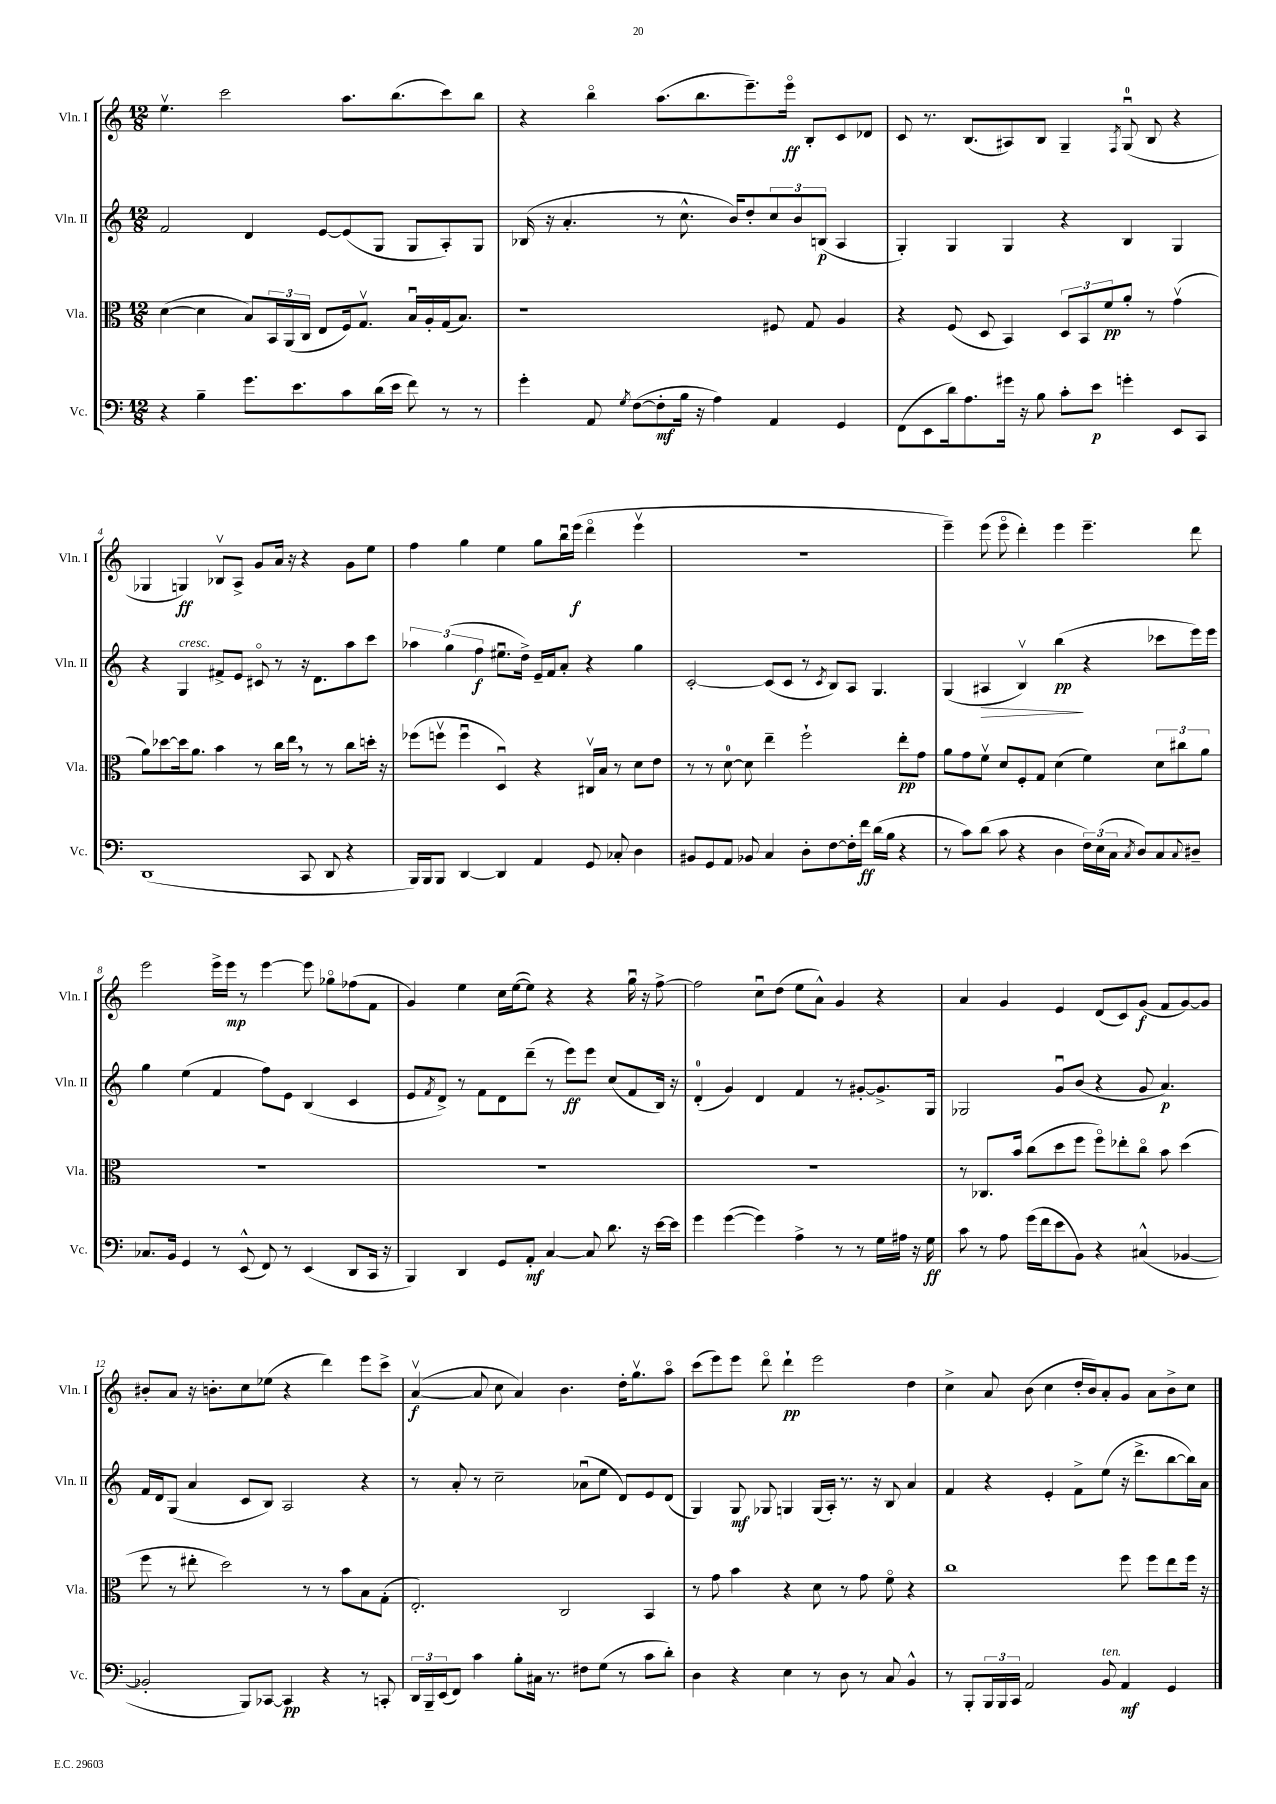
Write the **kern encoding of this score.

**kern	**kern	**kern	**kern
*staff4	*staff3	*staff2	*staff1
*clefF4	*clefC3	*clefG2	*clefG2
*k[]	*k[]	*k[]	*k[]
*M12/8	*M12/8	*M12/8	*M12/8
4r	([4d\	2f/	4.eev\
4B~\	4d\]	.	.
.	.	.	2ccc\
8.g\L	8B/L)	4d/	.
.	24BB/L	.	.
.	(24AA/	.	.
8.e\	.	.	.
.	24C/JJ	.	.
.	8E/L	[8e/L	.
8c\	16F/k)	(8e/]	8.aa\L
.	8.Gv/J	.	.
(16d\L	.	8G/J	.
16e\JJ	.	.	(8.bb\
8f\)	16Bu/LL	8G/L	.
.	16A'/	.	.
8r	(16G/J	8A'/)	8ccc\)
.	8.B/J)	.	.
8r	.	8G/J	8bb\J
=	=	=	=
4g'\	1r	(16B-/	4r
.	.	16r	.
.	.	4.a'/	.
8AA/	.	.	4bbo\
8qG/	.	.	.
([8F\L	.	.	.
8F'\]	.	8r	(8.aa\L
16B\Jk	.	8.cc^^\	.
16r	.	.	8.bb\
4A\)	.	.	.
.	.	16b/LK)	.
.	.	8dd'/	8.eee~\)
4AA/	8F#/	12cc/	.
.	.	.	16eeeo\Jk
.	.	12b/	.
.	8G/	.	8B'/L
.	.	(12B/J	.
4GG/	4A/	4A/	8c/
.	.	.	8d-/J
=	=	=	=
(8FF\L	4r	4G'/)	8c/
8EE\	.	.	8.r
16d\k)	(8F/	4G/	.
8.A\	.	.	(8.B/L
.	8D/	.	.
16g#\Jk	4BB/)	4G/	8A#/)
16r	.	.	.
8B\	.	.	8B/J
8c'\L	12D/L	4r	4G~/
.	12BB/	.	.
8e\J	.	.	.
.	12f/	.	.
.	.	.	8qF/
4g'\	8a'/J	4B/	(8Gu/
.	8r	.	8B/
8EE/L	(4gv\	4G/	4r
8CC/J	.	.	.
=	=	=	=
(1DD	8a\L)	4r	4G-/
.	[8dd-\	.	.
.	16dd-\]k	4G/	4G/)
.	8.a\J	.	.
.	4b\	8f#^/L	8B-v/L
.	.	8e/J	8A^/J
.	8r	8c#o/	8g/L
.	16cc\LL	8r	16a/Jk
.	16ee\JJ	.	16r
8CC/	8r	16r	4r
.	.	8.d\L	.
8DD/	8r	.	.
4r	8cc\L	8aa\	8g\L
.	16dd'\Jk	8ccc\J	8ee\J
.	16r	.	.
=	=	=	=
16BBB/LL)	(8ff-\L	6aa-\	4ff\
16BBB/J	.	.	.
8BBB/J	8ffv\J	.	.
.	.	(6gg\	.
[4DD/	4ffu\	.	4gg\
.	.	6ff\	.
4DD/]	4Du/)	8.ee#u\L	4ee\
.	.	16dd^\Jk)	.
4AA/	4r	16e~/LL	8gg\L
.	.	16f/J	.
.	.	8a'/J	16bbu\L
.	.	.	(16eee\JJ
8GG/	16C#v/LL	4r	4dddo\
.	16B/JJ	.	.
8C-'/	8r	.	.
4D\	8d\L	4gg\	4eeev\
.	8e\J	.	.
=	=	=	=
8BB#/L	8r	[2c'/	1.r
8GG/	8r	.	.
8AA/J	[8d\	.	.
8BB-/	8d\]	.	.
4C/	4ee~\	(8c/]L	.
.	.	8c/J	.
8D'\L	2ff`\	8r	.
.	.	8qc/	.
[8F\	.	8B/L)	.
16F'\]L	.	8A/J	.
16f\JJ	.	.	.
(16d\LL	.	4.G/	.
16B\JJ	.	.	.
4r	8ee'\L	.	.
.	8g\J	.	.
=	=	=	=
8r	8a\L	(4G/	4eee~\)
8c\L)	8g\	.	.
(8d\J	8fv\J	4A#/	(8eee\
8c\	8d/L	.	8eeeo\
4r	8F'/	4Bv/)	4ddd'\)
.	8G/J	.	.
4D\	(4d\	(4bb\	4eee\
24F\LL)	4f\)	4r	4.eee~\
(24E\	.	.	.
24C\JJ	.	.	.
8qC/	.	.	.
8D/L)	.	.	.
8C/	12d\L	8ccc-\L	.
.	12cc#\	.	.
8qqC/	.	.	.
8D#~/J	.	16eee\L)	8ddd\
.	12a\J	.	.
.	.	16eee\JJ	.
=	=	=	=
8.C-/L	1.r	4gg\	2eee\
16BB/Jk	.	.	.
4GG/	.	(4ee\	.
8r	.	4f/	16eee^\LL
.	.	.	16eee\JJ
(8EE^^/	.	.	8r
8FF/)	.	8ff\L)	[4eee\
8r	.	8e\J	.
(4EE/	.	(4B/	8eee\]
.	.	.	8gg-o\L
8DD/L	.	4c/	(8ff-\
16CC/Jk	.	.	8f\J
16r	.	.	.
=	=	=	=
4BBB/)	1.r	8e/L	4g/)
.	.	8qf/	.
.	.	8d^/J)	.
4DD/	.	8r	4ee\
.	.	8f\L	.
8GG/L	.	8d\	16cc\LL
.	.	.	([16ee\J
8AA'/J	.	(8ddd~\J	8ee\]J)
[4C/	.	8r	4r
.	.	8eee\L)	.
8C/]	.	8eee\J	4r
8.d\	.	(8cc/L	.
.	.	8f/	16ggu\
16r	.	.	16r
[16e\LL	.	16B/Jk)	[8ff^\
16e\]JJ	.	16r	.
=	=	=	=
4g\	1.r	(4d'/	2ff\]
([4g\	.	4g/)	.
4g\])	.	4d/	8ccu\L
.	.	.	(8dd\J
4A^\	.	4f/	8ee\L
.	.	.	8a^^\J)
8r	.	8r	4g/
8r	.	[8g#'/L	.
16G\LL	.	8.g#^/]	4r
16A#\JJ	.	.	.
16r	.	.	.
16G\	.	16G/Jk	.
=	=	=	=
8c\	8r	2G-/	4a/
8r	8.C-/L	.	.
8A\	.	.	4g/
.	16b/Jk	.	.
(16g\LL	(8cc\L	.	.
16f\J	.	.	.
8e\	8dd\	8gu/L	4e/
8BB\J)	8ff\J	(8b/J	.
4r	8ffo\L)	4r	(8d/L
.	8ee-'\	.	8c/)
(4C#^^/	8cco\J	8g/	(8g/J
.	8b\	4.a/)	8f/L
[4BB-/	(4dd\	.	[8g/)
.	.	.	8g/]J
=	=	=	=
2BB-'/]	8ff\	16f/LL	8b#'/L
.	.	16d/J	.
.	8r	(8G/J	8a/J
.	8ee#'\	4a/	16r
.	.	.	8.b'\L
.	2dd\)	.	.
8BBB/L)	.	8c/L	8cc\
[8CC-/J	.	8B/J)	(8ee-\J
4CC-/]	.	2A/	4r
.	8r	.	.
4r	8r	.	4ddd\)
.	8b\L	.	.
8r	8B\	4r	8eee\L
8CC'/	(8G'\J	.	8ccc^\J
=	=	=	=
24DD/LL	2.E'/)	8r	([4av/
24BBB~/	.	.	.
(24EE/J	.	.	.
8FF/J)	.	8a'/	.
4c\	.	8r	8a/]
.	.	2cc~\	8cc\
8B'\L	.	.	4a/)
16C#\Jk	.	.	.
8.r	.	.	.
.	2C/	.	4.b\
8F#\L	.	(8a-u\L	.
(8G\J	.	8ee\J	.
8r	.	8d/L)	16dd'\LK
.	.	.	8.ggv\
8c\L	4BB/	8e/	.
8d'\J)	.	(8d/J	8aao\J
=	=	=	=
4D\	8r	4G/)	(8ccc\L
.	8g\	.	8eee\)
4r	4b\	8G/	8eee\J
.	.	8G-/	8dddo\
4E\	4r	4G/	4ddd`\
8r	8d\	(16G/LL	2eee\
.	.	16A'/JJ)	.
8D\	8r	8.r	.
8r	8g\	.	.
.	.	16r	.
8C/	8fo\	8B/	.
4BB^^/	4r	4a/	4dd\
=	=	=	=
8r	1cc	4f/	4cc^\
8BBB'/L	.	.	.
24BBB/L	.	4r	8a/
24BBB/	.	.	.
24CC/JJ	.	.	.
2AA/	.	.	(8b\
.	.	4e'/	4cc\
.	.	8f^\L	16dd'/LL
.	.	.	16b/J)
8BB/	.	(8ee\J	8a'/
4AA/	8ff\	16r	8g/J
.	.	8.ddd^\L	.
.	8ff\L	.	8a\L
4GG/	8ee\	[8bb\	8b^\
.	16ff\Jk	16bb\]L)	8cc\J
.	16r	16a\JJ	.
==	==	==	==
*-	*-	*-	*-
